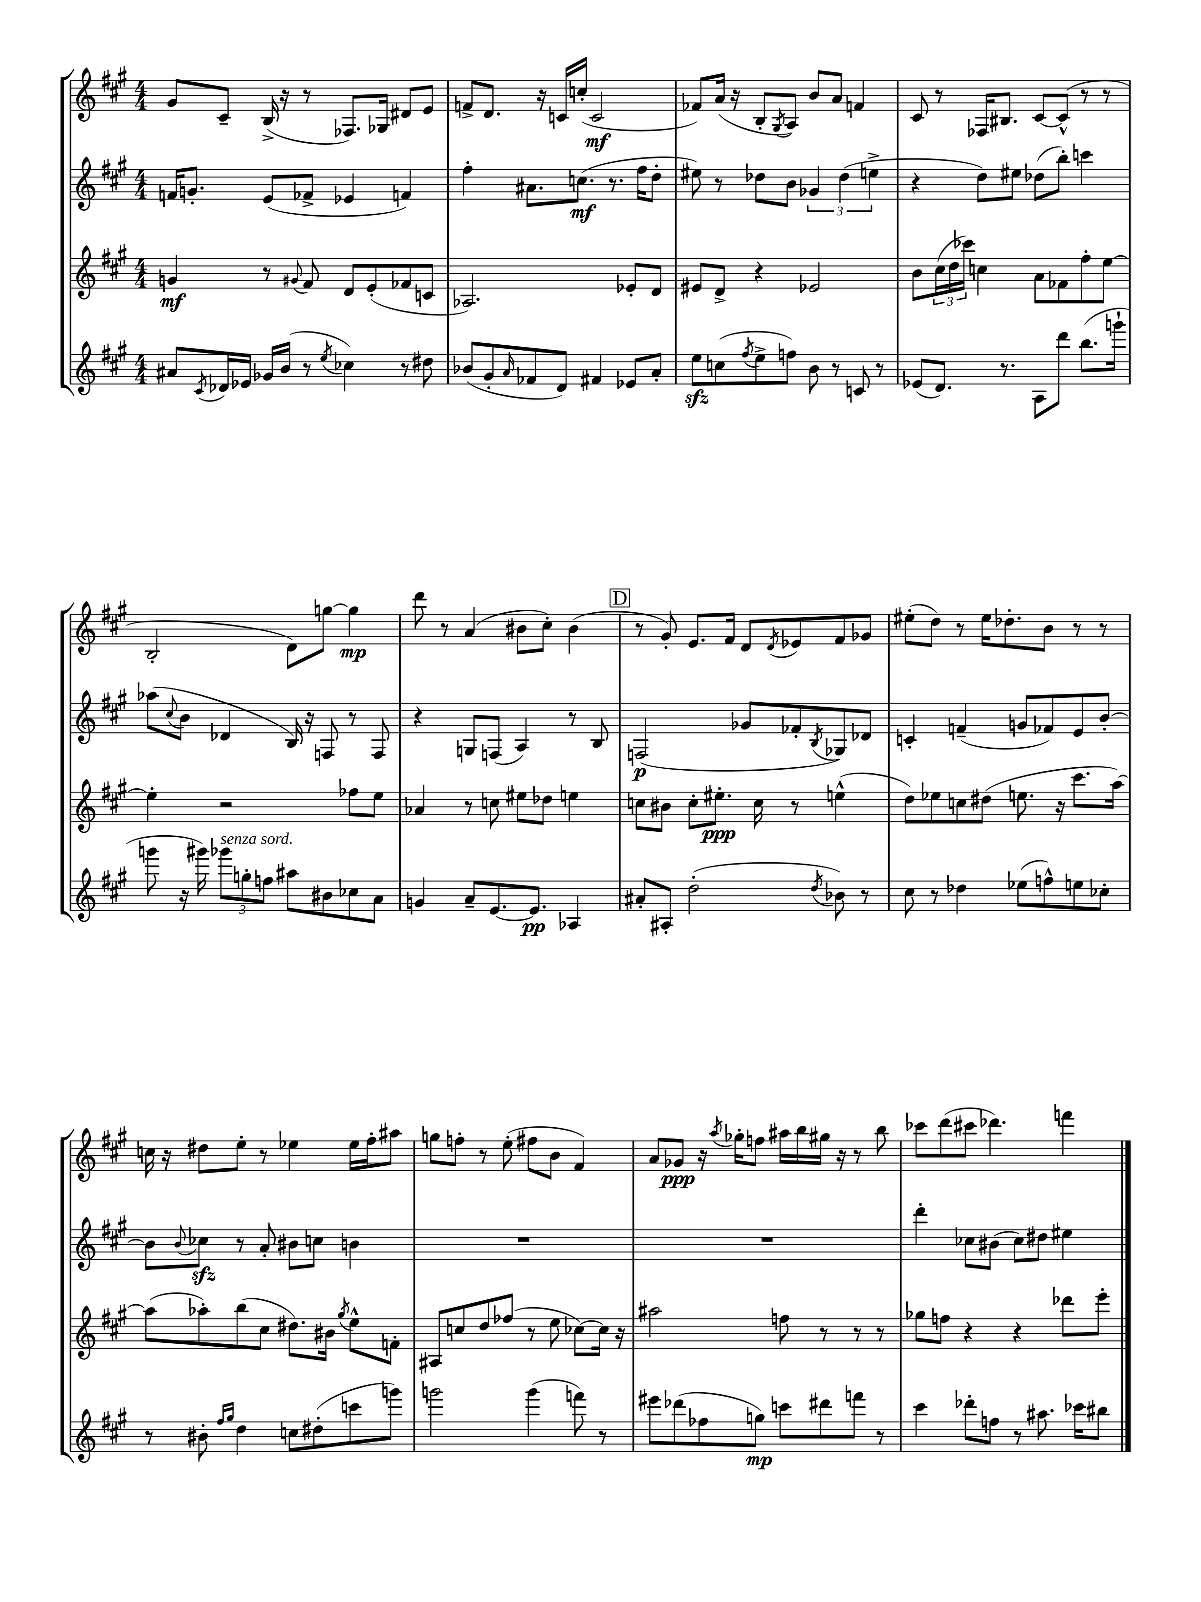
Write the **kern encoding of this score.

**kern	**dynam	**kern	**dynam	**kern	**dynam	**kern	**dynam
*part4	*part4	*part3	*part3	*part2	*part2	*part1	*part1
*staff4	*staff4	*staff3	*staff3	*staff2	*staff2	*staff1	*staff1
*clefG2	*	*clefG2	*	*clefG2	*	*clefG2	*
*k[f#c#g#]	*	*k[f#c#g#]	*	*k[f#c#g#]	*	*k[f#c#g#]	*
*M4/4	*	*M4/4	*	*M4/4	*	*M4/4	*
=13	=13	=13	=13	=13	=13	=13	=13
8a#X/L	.	4gn/	mf	16fn/KL	.	8g#/L	.
.	.	.	.	8.gn'/J	.	.	.
8qc#/	.	.	.	.	.	.	.
16d-X/L	.	.	.	.	.	8c#~/J	.
16e-X/JJ	.	.	.	.	.	.	.
16g-X/LL	.	8r	.	(8e/L	.	(16B^/	.
(16b/JJ	.	.	.	.	.	16r	.
.	.	8qqg#X/	.	.	.	.	.
8r	.	8f#/	.	8f-X^/J	.	8r	.
8qee/	.	.	.	.	.	.	.
4cc-X\)	.	8d/L	.	4e-X/	.	8.F-X/L)	.
.	.	(8e'/	.	.	.	.	.
.	.	.	.	.	.	16G-X/Jk	.
8r	.	8f-X/	.	4fn/)	.	8d#X/L	.
8dd#X\	.	8cn/J	.	.	.	8e/J	.
=14	=14	=14	=14	=14	=14	=14	=14
(8b-X/L	.	2.A-X/)	.	4ff#'\	.	8fn^/L	.
8g#'/	.	.	.	.	.	8.d/J	.
16qqa/	.	.	.	.	.	.	.
8f-X/	.	.	.	8.a#X\L	.	.	.
.	.	.	.	.	.	16r	.
8d/J)	.	.	.	.	.	16cn/LL	.
.	.	.	.	(8.ccn\J	mf	(16ccn'/JJ	.
4f#X/	.	.	.	.	.	2c/	mf
.	.	.	.	8.r	.	.	.
8e-X/L	.	8e-X'/L	.	.	.	.	.
.	.	.	.	16ff#\KL	.	.	.
8a'/J	.	8d/J	.	8dd'\J	.	.	.
=15	=15	=15	=15	=15	=15	=15	=15
8eezz\L	.	8e#X/L	.	8ee#X\)	.	8f-X/L)	.
(8ccn\	.	8d^/J	.	8r	.	(16a/Jk	.
.	.	.	.	.	.	16r	.
8qff#/	.	.	.	.	.	.	.
8ee^\	.	4r	.	8dd-X\L	.	8B'/L	.
.	.	.	.	.	.	8qG#/	.
8ffn\J)	.	.	.	8b\J	.	8A/J)	.
8b\	.	2e-X/	.	6g-X/	.	8b/L	.
8r	.	.	.	.	.	8a/J	.
.	.	.	.	(6dd-\	.	.	.
8cn/	.	.	.	.	.	4fn/	.
.	.	.	.	6een^\	.	.	.
8r	.	.	.	.	.	.	.
=16	=16	=16	=16	=16	=16	=16	=16
(8e-X/L	.	8b\L	.	4r	.	8c#/	.
8.d/J)	.	(24cc#\L	.	.	.	8r	.
.	.	24dd\	.	.	.	.	.
.	.	24ccc-X\JJ)	.	.	.	.	.
.	.	4ccn\	.	8dd\L)	.	16F-X/KL	.
8.r	.	.	.	.	.	8.B#X/J	.
.	.	.	.	8ee#X\J	.	.	.
8A\L	.	8a\L	.	(8dd-X\L	.	[8c#/L	.
8ddd\J	.	8f-X\	.	8bb'\J)	.	(8c#^^/J]	.
(8.bb\L	.	8ff#'\	.	4cccn\	.	8r	.
.	.	[8ee\J	.	.	.	8r	.
16gggn`\Jk	.	.	.	.	.	.	.
!!LO:LB:g=z
=17	=17	=17	=17	=17	=17	=17	=17
8gggn\	.	4ee'\]	.	(8aa-X\L	.	2B'/	.
.	.	.	.	8qqcc#/	.	.	.
16r	.	.	.	8b\J	.	.	.
16ggg#X\)	.	.	.	.	.	.	.
!LO:TX:a:i:t=senza sord.	!	!	!	!	!	!	!
12ggg-X\L	.	2r	.	4d-X/	.	.	.
12ggn'\	.	.	.	.	.	.	.
12ffn\J	.	.	.	.	.	.	.
8aa#X\L	.	.	.	16B/)	.	8d\L)	.
.	.	.	.	16r	.	.	.
8b#X\	.	.	.	8Fn/	.	[8ggn\J	.
8cc-X\	.	8ff-X\L	.	8r	.	4gg\]	mp
8a\J	.	8ee\J	.	8F/	.	.	.
=18	=18	=18	=18	=18	=18	=18	=18
4gn/	.	4a-X/	.	4r	.	8ddd\	.
.	.	.	.	.	.	8r	.
8a~/L	.	8r	.	8Gn/L	.	(4a/	.
[8.e/	.	8ccn\	.	(8Fn/J	.	.	.
.	.	8ee#X\L	.	4A/)	.	8b#X\L	.
8.e/J]	pp	.	.	.	.	.	.
.	.	8dd-X\J	.	.	.	8cc#'\J)	.
4A-X/	.	4een\	.	8r	.	(4b#\	.
.	.	.	.	8B/	.	.	.
!!LO:REH:place=s1:t=D
=19	=19	=19	=19	=19	=19	=19	=19
8a#X'/L	.	8ccn\L	.	(2Fn/	p	8r	.
8A#X'/J	.	8b#X\J	.	.	.	8g#'/)	.
(2dd'\	.	8cc'\L	.	.	.	8.e/L	.
.	.	8.ee#X'\J	ppp	.	.	.	.
.	.	.	.	.	.	16f#/Jk	.
.	.	.	.	8g-X/L	.	8d/L	.
.	.	16cc\	.	.	.	.	.
.	.	.	.	.	.	8qd/	.
.	.	8r	.	8f-X'/	.	8e-X/	.
8qdd/	.	.	.	8qB/	.	.	.
8b-X\)	.	(4een^^\	.	8G-X/)	.	8f#/	.
8r	.	.	.	8d-X/J	.	8g-X/J	.
=20	=20	=20	=20	=20	=20	=20	=20
8cc#\	.	8dd\L)	.	4cn'/	.	(8ee#X'\L	.
8r	.	8ee-X\	.	.	.	8dd\J)	.
4dd-X\	.	8ccn\	.	(4fn~/	.	8r	.
.	.	(8dd#X\J	.	.	.	16ee#\KL	.
.	.	.	.	.	.	8.dd-X'\	.
(8ee-X\L	.	8.een\	.	8gn/L	.	.	.
8ffn^^\)	.	.	.	8f-X/)	.	8b\J	.
.	.	16r	.	.	.	.	.
8een\	.	8.ccc#\L	.	8e/	.	8r	.
8cc-X'\J	.	.	.	[8b'/J	.	8r	.
.	.	[16aa\Jk)	.	.	.	.	.
!!LO:LB:g=z
=21	=21	=21	=21	=21	=21	=21	=21
8r	.	(8aa\L]	.	8b\L]	.	16ccn\	.
.	.	.	.	.	.	16r	.
.	.	.	.	8qqb/	.	.	.
8b#X'\	.	8aa-X'\)	.	8cc-Xzz\J	.	8dd#X\L	.
16qqff#/LL	.	.	.	.	.	.	.
16qqgg#/JJ	.	.	.	.	.	.	.
4dd\	.	(8bb\	.	8r	.	8ee'\J	.
.	.	8cc#\J	.	8a'/	.	8r	.
8ccn\L	.	8.dd#X\L)	.	8b#X\L	.	4ee-X\	.
(8dd#X'\	.	.	.	8ccn\J	.	.	.
.	.	16b#X\Jk	.	.	.	.	.
.	.	8qgg#/	.	.	.	.	.
8cccn\	.	8ee^^\L	.	4bn\	.	16ee-\LL	.
.	.	.	.	.	.	16ff#'\J	.
8gggn\J)	.	8fn'\J	.	.	.	8aa#X\J	.
=22	=22	=22	=22	=22	=22	=22	=22
2gggn\	.	8A#X/L	.	1r	.	8ggn\L	.
.	.	8ccn/	.	.	.	8ffn'\J	.
.	.	8dd/	.	.	.	8r	.
.	.	(8ff-X/J	.	.	.	(8ee'\	.
(4ggg\	.	8r	.	.	.	8ff#X\L	.
.	.	8ee\	.	.	.	8b\J	.
8fffn\)	.	[8cc-X\L)	.	.	.	4f#/)	.
8r	.	16cc-\Jk]	.	.	.	.	.
.	.	16r	.	.	.	.	.
=23	=23	=23	=23	=23	=23	=23	=23
8eee#X\L	.	2aa#X\	.	1r	.	8a/L	.
(8ddd-X\	.	.	.	.	.	8g-X/J	ppp
8ff-X\	.	.	.	.	.	16r	.
.	.	.	.	.	.	8qaa/	.
.	.	.	.	.	.	16gg-X'\KL	.
8ggn\J)	mp	.	.	.	.	8ffn\J	.
8cccn\L	.	8ffn\	.	.	.	16aa#X\LL	.
.	.	.	.	.	.	16bb\	.
8ddd#X\	.	8r	.	.	.	16gg#X\JJ	.
.	.	.	.	.	.	16r	.
8fffn\J	.	8r	.	.	.	8r	.
8r	.	8r	.	.	.	8bb\	.
=24	=24	=24	=24	=24	=24	=24	=24
4ccc#\	.	8gg-X\L	.	4ddd'\	.	8ccc-X\L	.
.	.	8ffn\J	.	.	.	(8ddd\	.
8ddd-X'\L	.	4r	.	8cc-X\L	.	8ccc#X\J	.
8ffn\J	.	.	.	(8b#X\J	.	4.ddd-X\)	.
8r	.	4r	.	8cc-\L)	.	.	.
8.aa#X\	.	.	.	8dd#X\J	.	.	.
.	.	8ddd-X\L	.	4ee#X\	.	4fffn\	.
16ccc-X\KL	.	.	.	.	.	.	.
8bb#X\J	.	8eee'\J	.	.	.	.	.
==	==	==	==	==	==	==	==
*-	*-	*-	*-	*-	*-	*-	*-
